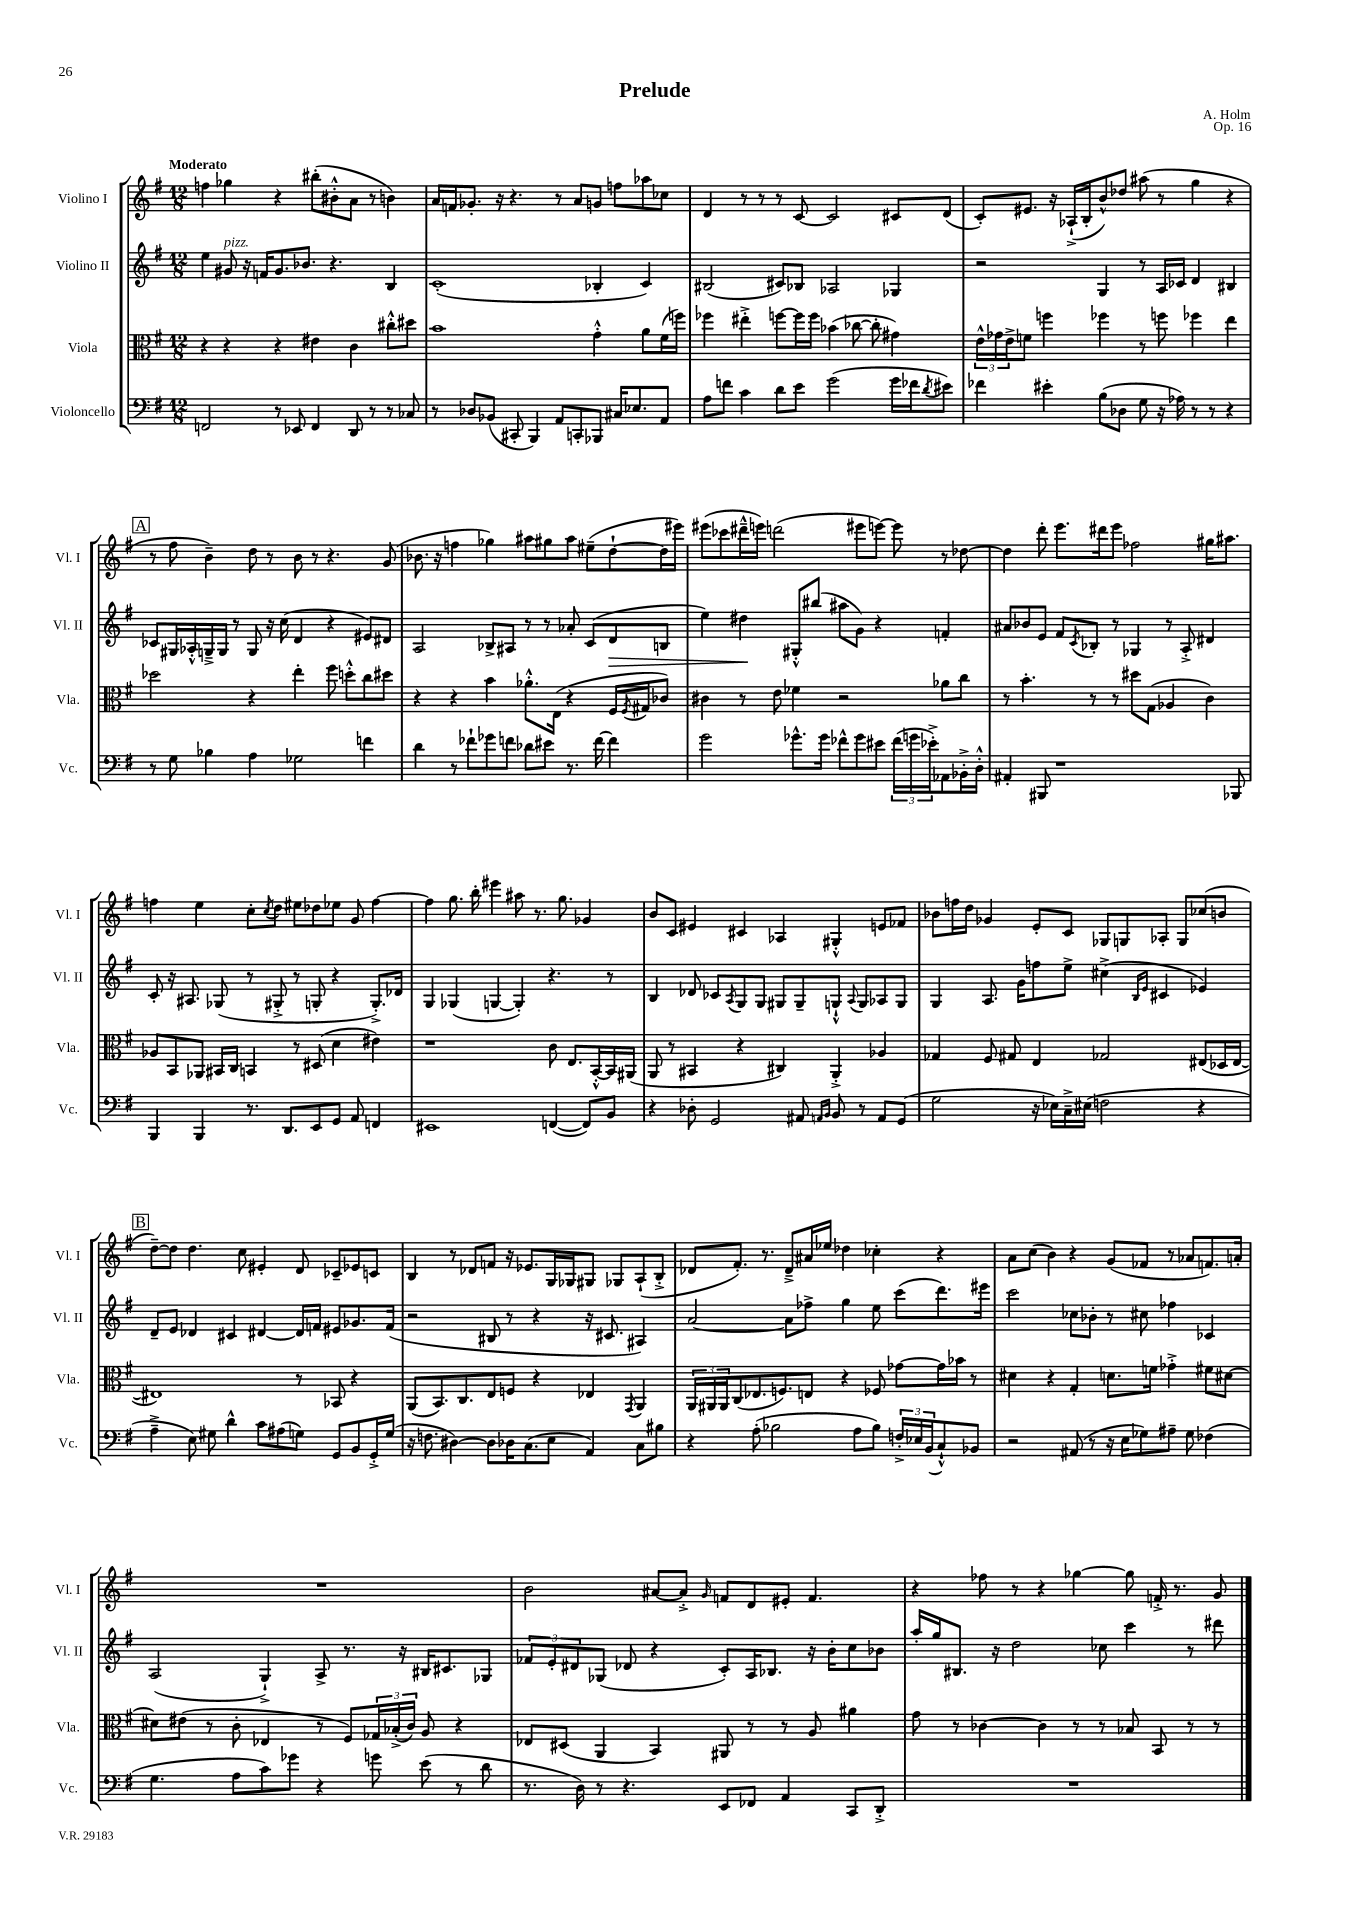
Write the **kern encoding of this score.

**kern	**kern	**kern	**kern
*staff4	*staff3	*staff2	*staff1
*clefF4	*clefC3	*clefG2	*clefG2
*k[f#]	*k[f#]	*k[f#]	*k[f#]
*M12/8	*M12/8	*M12/8	*M12/8
2FF	4r	4ee	4ff
.	4r	8g#	4gg-
.	.	16r	.
.	.	16f	.
8r	4r	8.g#	4r
8EE-	.	.	.
.	.	8.b-	.
4FF	4e#	.	(8bb#'
.	.	4.r	8b#'^^
8DD	4c	.	8a
8r	.	.	8r
8r	8cc#'^^	4B	4b)
8C-	8dd#	.	.
=	=	=	=
8r	1b	(1c'	16a
.	.	.	16f
8D-	.	.	8.g-'
(8BB-	.	.	.
.	.	.	16r
8CC#'	.	.	4.r
4BBB)	.	.	.
8AA	.	.	8r
8CC'	.	.	8a
8BBB-	4g'^^	4B-'	8g
16C#	.	.	8ff
8.E-	.	.	.
.	8a	4c)	8aa-
8AA	(16f#	.	8cc-
.	16ff)	.	.
=	=	=	=
8A	4ff-	(2B#	4d
8f	.	.	.
4c	4ee#'^	.	8r
.	.	.	8r
8d	[8ff	8c#)	8r
8e	16ff]	8B-	[8c
.	16ff	.	.
(2g	(4b-	2A-	2c]
.	[8cc-	.	.
.	8cc-']	.	.
16g	4g#)	4G-	8c#
16f-	.	.	.
8qd	.	.	.
8e#)	.	.	(8d
=	=	=	=
4f-	24e^^	2r	8c')
.	24g-	.	.
.	24e^	.	.
.	8f	.	8.e#
4e#'	4ff	.	.
.	.	.	16r
.	.	.	(16A-`^
.	.	.	16B'
(8B	4ff-	4G	8b^^)
8D-	.	.	8dd-
8G	8r	8r	(8aa#
16r	8ff	16A	8r
16A-)	.	16c-	.
8r	4ff-	4d	4gg
8r	.	.	.
4r	4ee	4B#	4r
=	=	=	=
8r	2dd-	8c-	8r
8G	.	16G#	8ff#
.	.	16A-'^^	.
4B-	.	16G~^	4b~)
.	.	16G	.
.	.	8r	.
4A	4r	8G	8dd
.	.	16r	8r
.	.	(16cc	.
2G-	4ee'	4d	8b
.	.	.	8r
.	8ff#	4r	4.r
.	8dd'^^	.	.
4f	8cc	8e#)	.
.	8dd#	8d#	(8g
=	=	=	=
4d	4r	2A	8.b-
.	.	.	16r
8r	4r	.	4ff
8f-`	.	.	.
8g-	4b	8B-^	4gg-)
8f	.	8A#	.
8d-	8.a-'^^	8r	8aa#
8e#	.	8r	8gg#
.	(16E	.	.
8.r	4r	8a-'	8aa#
.	.	(8c	(8ee#~
[16f	.	.	.
4f]	16F#	8d	[8dd`
.	8qF#	.	.
.	16G#	.	.
.	8c-)	8B	16dd]
.	.	.	16eee#)
=	=	=	=
2g	4c#	4ee)	(8eee#
.	.	.	8ccc-
.	8r	4dd#	16ddd#~^^
.	.	.	16eee)
.	8e	.	(2ddd
8.g-^^	4f-	8G#'^^	.
.	.	(8bb#	.
16g-	.	.	.
8f-^^	2r	8aa#	.
8g-	.	8g)	8eee#
8e#	.	4r	[8eee)
(24f-	.	.	8eee]
24g	.	.	.
24e-'^)	.	.	.
8AA-	8a-	4f'	8r
16BB-'^	8cc	.	[8dd-
16D'^^	.	.	.
=	=	=	=
4AA#'	8r	8a#	4dd-]
.	4.b'	8b-	.
8BBB#	.	8e	8ddd'
1r	.	8f#	8.eee
.	.	8qc	.
.	8r	8B-'	.
.	.	.	16ddd#
.	8r	8r	8eee
.	8dd#	4G-	2ff-
.	(8G	.	.
.	4A-	8r	.
.	.	8A'^	.
.	4c)	4d#	16gg#
.	.	.	8.aa#
8BBB-	.	.	.
=	=	=	=
4BBB	8A-	8c'	4ff
.	8BB	16r	.
.	.	8.A#	.
4BBB	8AA-	.	4ee
.	16BB#	(8G-	.
.	16C	.	.
8.r	4BB	8r	8cc'
.	.	.	8qcc
.	.	8G#'^	8dd
8.DD	.	.	.
.	8r	8r	8ee#
8EE	(8D#	8G'	8dd-
8GG	4d	4r	8ee-
8AA	.	.	8g
4FF	4e#)	8.G'^)	[4ff
.	.	16d-	.
=	=	=	=
1EE#	1r	4G	4ff]
.	.	(4G-	8.gg
.	.	.	16bb'
.	.	[4G	4eee#
.	.	4G'])	8aa#
.	.	.	8.r
([4FF	8c	4.r	.
.	.	.	8.gg
.	8.E	.	.
8FF])	.	.	4g-
.	[16BB'^^	.	.
8BB	16BB]	8r	.
.	(16AA#	.	.
=	=	=	=
4r	8AA	4B	8b
.	8r	.	8c
8D-'	4BB#	8d-	4e#
2GG	.	8c-	.
.	.	8qA	.
.	4r	8G	4c#
.	.	8G	.
.	4C#)	8G#	4A-
8AA#	.	8G#~	.
16qqAA	.	.	.
16qqBB	.	.	.
8BB	4AA'^	8G`^^	4G#'^^
.	.	8qqA	.
8r	.	8G	.
8AA	4A-	8A-	8e
(8GG	.	8G	8f-
=	=	=	=
2G	4G-	4G	8b-
.	.	.	16ff
.	.	.	16dd
.	8F#	8.A	4g-
.	8G#	.	.
.	.	16g	.
16r	4E	8ff	8e'
16E-)	.	.	.
16C~^	.	8ee^	8c
(16E#	.	.	.
2F	2G-	(4cc#^	8G-
.	.	.	8G
.	.	16qqB	.
.	.	16qqe	.
.	.	4c#	8A-'
.	.	.	8G
4r	(8E#	4e-)	(8cc-
.	16D-	.	8b
.	[16E#	.	.
=	=	=	=
4A~^	1E#])	8d~	[8dd~)
.	.	8e	8dd]
8E)	.	4d-	4.dd
8G#	.	.	.
4d^^	.	4c#	.
.	.	.	8cc
8c	.	[4d#	4e#'
(8A#	.	.	.
8G)	8r	16d#]	8d
.	.	16f	.
8GG	8BB-	8e#	8c-~
8BB	4r	8.g-	8e-
16GG'^	.	.	8c
(16G	.	(16f	.
=	=	=	=
16r	(8AA	2r	4B
8.F	.	.	.
.	8.BB)	.	.
[4D#)	.	.	8r
.	8.C	.	.
.	.	.	8d-
8D#]	8E	8B#	8f
16D-	8F	8r	16r
(8.C	.	.	8.e-
.	4r	4r	.
8E	.	.	16G
.	.	.	16G-
4AA)	4E-	16r	8G#
.	.	8.c#	.
.	.	.	8G-
.	8qGG	.	.
8C	4AA	4A#)	(8A`
8B#	.	.	8B'^
=	=	=	=
4r	24AA	[2a	8d-
.	24AA#	.	.
.	24AA#	.	.
.	(8C	.	8.f#')
(8A'	8.E-	.	.
.	.	.	8.r
2B-	.	.	.
.	8.F)	.	.
.	.	8a]	8d-~^
.	8E	8ff-^	16a#
.	.	.	16ee-
.	4r	4gg	4dd-
8A	.	.	.
8B-)	8F-	8ee	4cc-'
24F'^	[8g-	(8ccc	.
24E-	.	.	.
(24BB	.	.	.
8C`^^)	16g-]	8.ddd)	4r
.	16b-	.	.
8BB-	8r	.	.
.	.	16eee#	.
=	=	=	=
2r	4d#	2ccc	8a
.	.	.	(8cc
.	4r	.	4b)
(8AA#	4G'	8cc-	4r
8r	.	8b-'	.
16r	8.d	8r	(8g
16E	.	.	.
8G-)	.	8cc#	8f-
.	16f	.	.
8A#~	4g-'^	4ff-	8r
8G-	.	.	8a-
(4F-	8f#	4c-	8.f)
.	[8d#	.	.
.	.	.	16a'
=	=	=	=
4.G	8d#]	(2A	1.r
.	(8e#	.	.
.	8r	.	.
8A	8c'	.	.
8c)	4E-	4G`^)	.
8g-	.	.	.
4r	8r	8A^	.
.	8F#)	8.r	.
8g	24G-	.	.
.	(24B-'^	.	.
.	.	16r	.
.	24c)	.	.
(8e	8A	16B#	.
.	.	8.c#	.
8r	4r	.	.
8d	.	8G-	.
=	=	=	=
8.r	8E-	12f-	2b
.	.	12e'	.
.	(8D#	.	.
.	.	12d#	.
16D)	.	.	.
8r	4AA	(8G-	.
4.r	.	8d-	.
.	4BB)	4r	[8a#
.	.	.	8a#'^]
.	.	.	16qqg
8EE	8AA#	8c')	8f
8FF-	8r	16A	8d
.	.	8.B-	.
4AA	8r	.	8e#'
.	8A	16r	4.f
.	.	16b'	.
8CC	4a#	8cc	.
8DD'^	.	8b-	.
=	=	=	=
1.r	8g	16aa'	4r
.	.	16gg	.
.	8r	8.B#	.
.	[4c-	.	8ff-
.	.	16r	.
.	.	2dd	8r
.	4c-]	.	4r
.	8r	.	[4gg-
.	8r	8cc-	.
.	8B-	4ccc	8gg-]
.	8BB	.	16f'^
.	.	.	8.r
.	8r	8r	.
.	8r	8ddd#	8g
==	==	==	==
*-	*-	*-	*-
